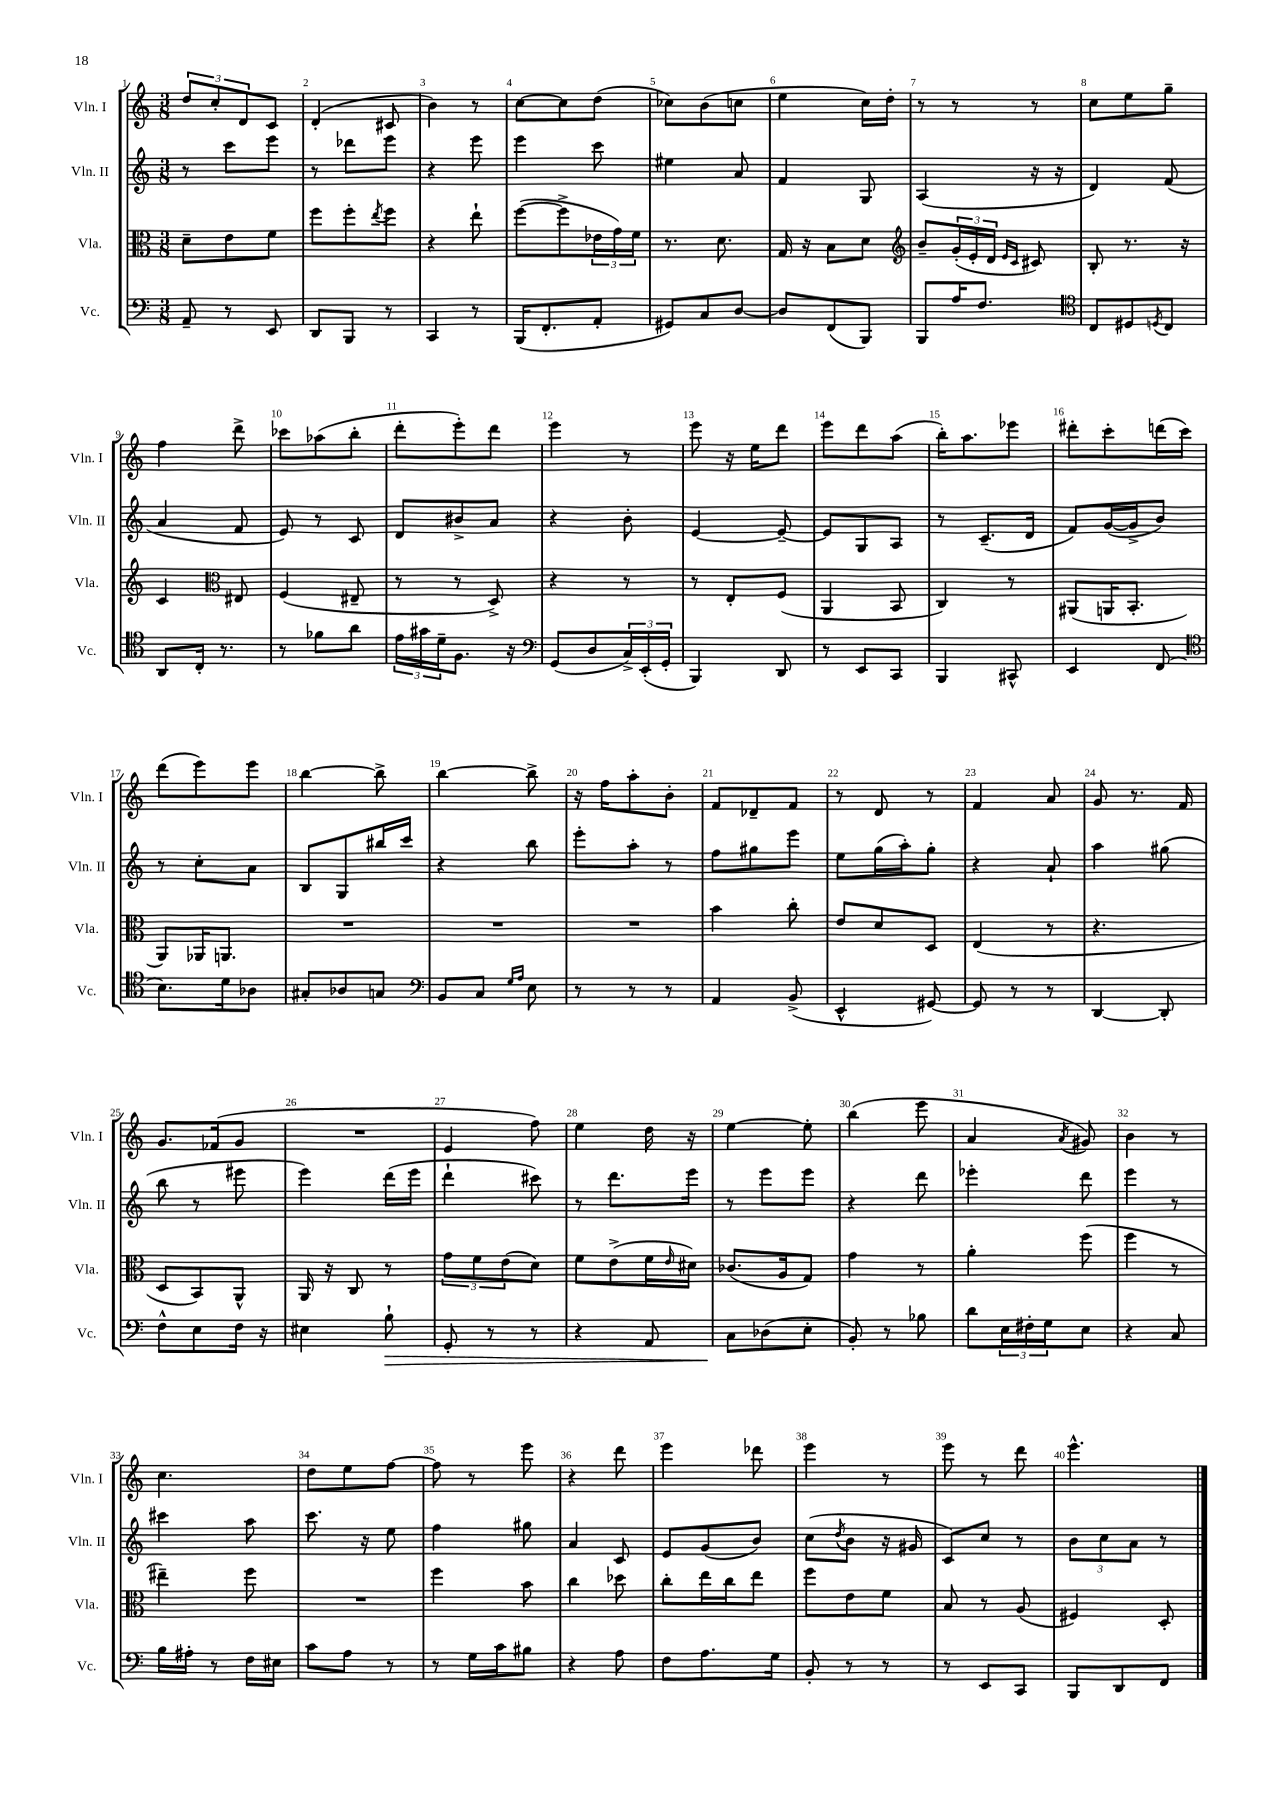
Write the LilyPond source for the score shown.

<<
\new StaffGroup <<
\new Staff = "s0" \with { instrumentName = "Vln. I" shortInstrumentName = "Vln. I" } {
    \clef treble \key c \major \numericTimeSignature \time 3/8
    \tuplet 3/2 { d''8 c''8-. d'8 } c'8 |
    d'4-.( cis'8 |
    b'4) r8 |
    c''8~ c''8 d''8( |
    ces''8) b'8( c''8 |
    e''4 c''16) d''16-. |
    r8 r8 r8 |
    c''8 e''8 g''8-- |
    f''4 d'''8-> |
    ces'''8 aes''8( b''8-. |
    d'''8-. e'''8-.) d'''8 |
    e'''4 r8 |
    e'''8 r16 e''16 d'''8 |
    e'''8 d'''8 a''8( |
    b''16-.) a''8. ees'''8 |
    dis'''8-. c'''8-. d'''16( c'''16) |
    d'''8( e'''8) e'''8 |
    b''4~ b''8-> |
    b''4~ b''8-> |
    r16 f''16 a''8-. b'8-. |
    f'8 des'8-- f'8 |
    r8 d'8 r8 |
    f'4 a'8 |
    g'8 r8. f'16 |
    g'8. fes'16( g'8 |
    R4. |
    e'4 f''8) |
    e''4 d''16 r16 |
    e''4~ e''8-. |
    b''4( e'''8 |
    a'4 \acciaccatura { a'8 } gis'8) |
    b'4 r8 |
    c''4. |
    d''8 e''8 f''8~ |
    f''8 r8 e'''8 |
    r4 d'''8 |
    e'''4 des'''8 |
    e'''4 r8 |
    e'''8 r8 d'''8 |
    e'''4.-^ \bar "|." |
}
\new Staff = "s1" \with { instrumentName = "Vln. II" shortInstrumentName = "Vln. II" } {
    \clef treble \key c \major \numericTimeSignature \time 3/8
    r8 c'''8 e'''8 |
    r8 des'''8 e'''8 |
    r4 e'''8 |
    e'''4 c'''8 |
    eis''4 a'8 |
    f'4 g8 |
    a4( r16 r16 |
    d'4) f'8( |
    a'4 f'8 |
    e'8) r8 c'8 |
    d'8 bis'8-> a'8 |
    r4 b'8-. |
    e'4~ e'8~-- |
    e'8 g8 a8 |
    r8 c'8.--( d'16 |
    f'8) g'16~( g'16-> b'8) |
    r8 c''8-. a'8 |
    b8 g8 bis''16 c'''16 |
    r4 b''8 |
    e'''8-. a''8-. r8 |
    f''8 gis''8 e'''8 |
    e''8 g''16( a''16-.) g''8-. |
    r4 a'8-! |
    a''4 gis''8( |
    b''8 r8 eis'''8 |
    e'''4) d'''16( e'''16 |
    d'''4-! cis'''8) |
    r8 d'''8. e'''16 |
    r8 e'''8 e'''8 |
    r4 d'''8 |
    ees'''4-. d'''8 |
    e'''4 r8 |
    cis'''4 a''8 |
    c'''8. r16 e''8 |
    f''4 gis''8 |
    a'4 c'8 |
    e'8 g'8( b'8) |
    c''8( \acciaccatura { d''8 } b'8 r16 gis'16 |
    c'8) c''8 r8 |
    \tuplet 3/2 { b'8 c''8 a'8 } r8 \bar "|." |
}
\new Staff = "s2" \with { instrumentName = "Vla." shortInstrumentName = "Vla." } {
    \clef alto \key c \major \numericTimeSignature \time 3/8
    d'8-- e'8 f'8 |
    f''8 f''8-. \acciaccatura { e''8 } f''8 |
    r4 e''8-! |
    f''8~( f''8-> \tuplet 3/2 { ees'16 g'16) f'16 } |
    r8. d'8. |
    g16 r16 b8 d'8 |
    \clef treble b'8-- \tuplet 3/2 { g'16-.( e'16-. d'16 } \grace { e'16 c'16 } cis'8) |
    b8-. r8. r16 |
    c'4 \clef alto eis8 |
    f4( eis8-- |
    r8 r8 d8->) |
    r4 r8 |
    r8 e8-. f8( |
    a,4 b,8 |
    c4) r8 |
    ais,8( a,16 b,8.-. |
    a,8) aes,16 a,8. |
    R4. |
    R4. |
    R4. |
    b'4 c''8-. |
    e'8 d'8 d8 |
    e4( r8 |
    r4. |
    d8 b,8) a,8-^ |
    a,16 r16 c8 r8 |
    \tuplet 3/2 { g'8 f'8 e'8( } d'8) |
    f'8 e'8->( f'16 \grace { e'16 } dis'16) |
    ces'8.( a16 g8) |
    g'4 r8 |
    a'4-. f''8( |
    f''4 r8 |
    eis''4--) f''8 |
    R4. |
    f''4 b'8 |
    c''4 des''8 |
    c''8-. e''16 c''16 e''8 |
    f''8 e'8 f'8 |
    b8 r8 a8( |
    fis4) d8-. \bar "|." |
}
\new Staff = "s3" \with { instrumentName = "Vc." shortInstrumentName = "Vc." } {
    \clef bass \key c \major \numericTimeSignature \time 3/8
    a,8-- r8 e,8 |
    d,8 b,,8 r8 |
    c,4 r8 |
    b,,16( f,8.-. a,8-. |
    gis,8) c8 d8~ |
    d8 f,8( b,,8) |
    b,,8 a16 f8. |
    \clef tenor c8 dis8 \acciaccatura { d8 } c8 |
    a,8 c16-. r8. |
    r8 fes'8 a'8 |
    \tuplet 3/2 { e'16 gis'16 d'16-- } f8. r16 |
    \clef bass g,8( d8 \tuplet 3/2 { c16->) e,16-.( g,16-. } |
    b,,4) d,8 |
    r8 e,8 c,8 |
    b,,4 cis,8-^ |
    e,4 f,8( |
    \clef tenor b8.) d'16 aes8 |
    gis8-. aes8 g8 |
    \clef bass b,8 c8 \grace { g16 a16 } e8 |
    r8 r8 r8 |
    a,4 b,8->( |
    e,4-^ gis,8~) |
    gis,8 r8 r8 |
    d,4~ d,8-. |
    f8-^ e8 f16 r16 |
    eis4 b8-!\> |
    g,8-. r8 r8 |
    r4 a,8 |
    c8\! des8( e8-. |
    b,8-.) r8 bes8 |
    d'8 \tuplet 3/2 { e16 fis16-. g16 } e8 |
    r4 c8 |
    b16 ais16-. r8 f16 eis16 |
    c'8 a8 r8 |
    r8 g16 c'16 bis8 |
    r4 a8 |
    f8 a8. g16 |
    b,8-. r8 r8 |
    r8 e,8 c,8 |
    b,,8 d,8 f,8 \bar "|." |
}
>>
>>
\layout { \context { \Score \override BarNumber.break-visibility = ##(#f #t #t) barNumberVisibility = #all-bar-numbers-visible } }
